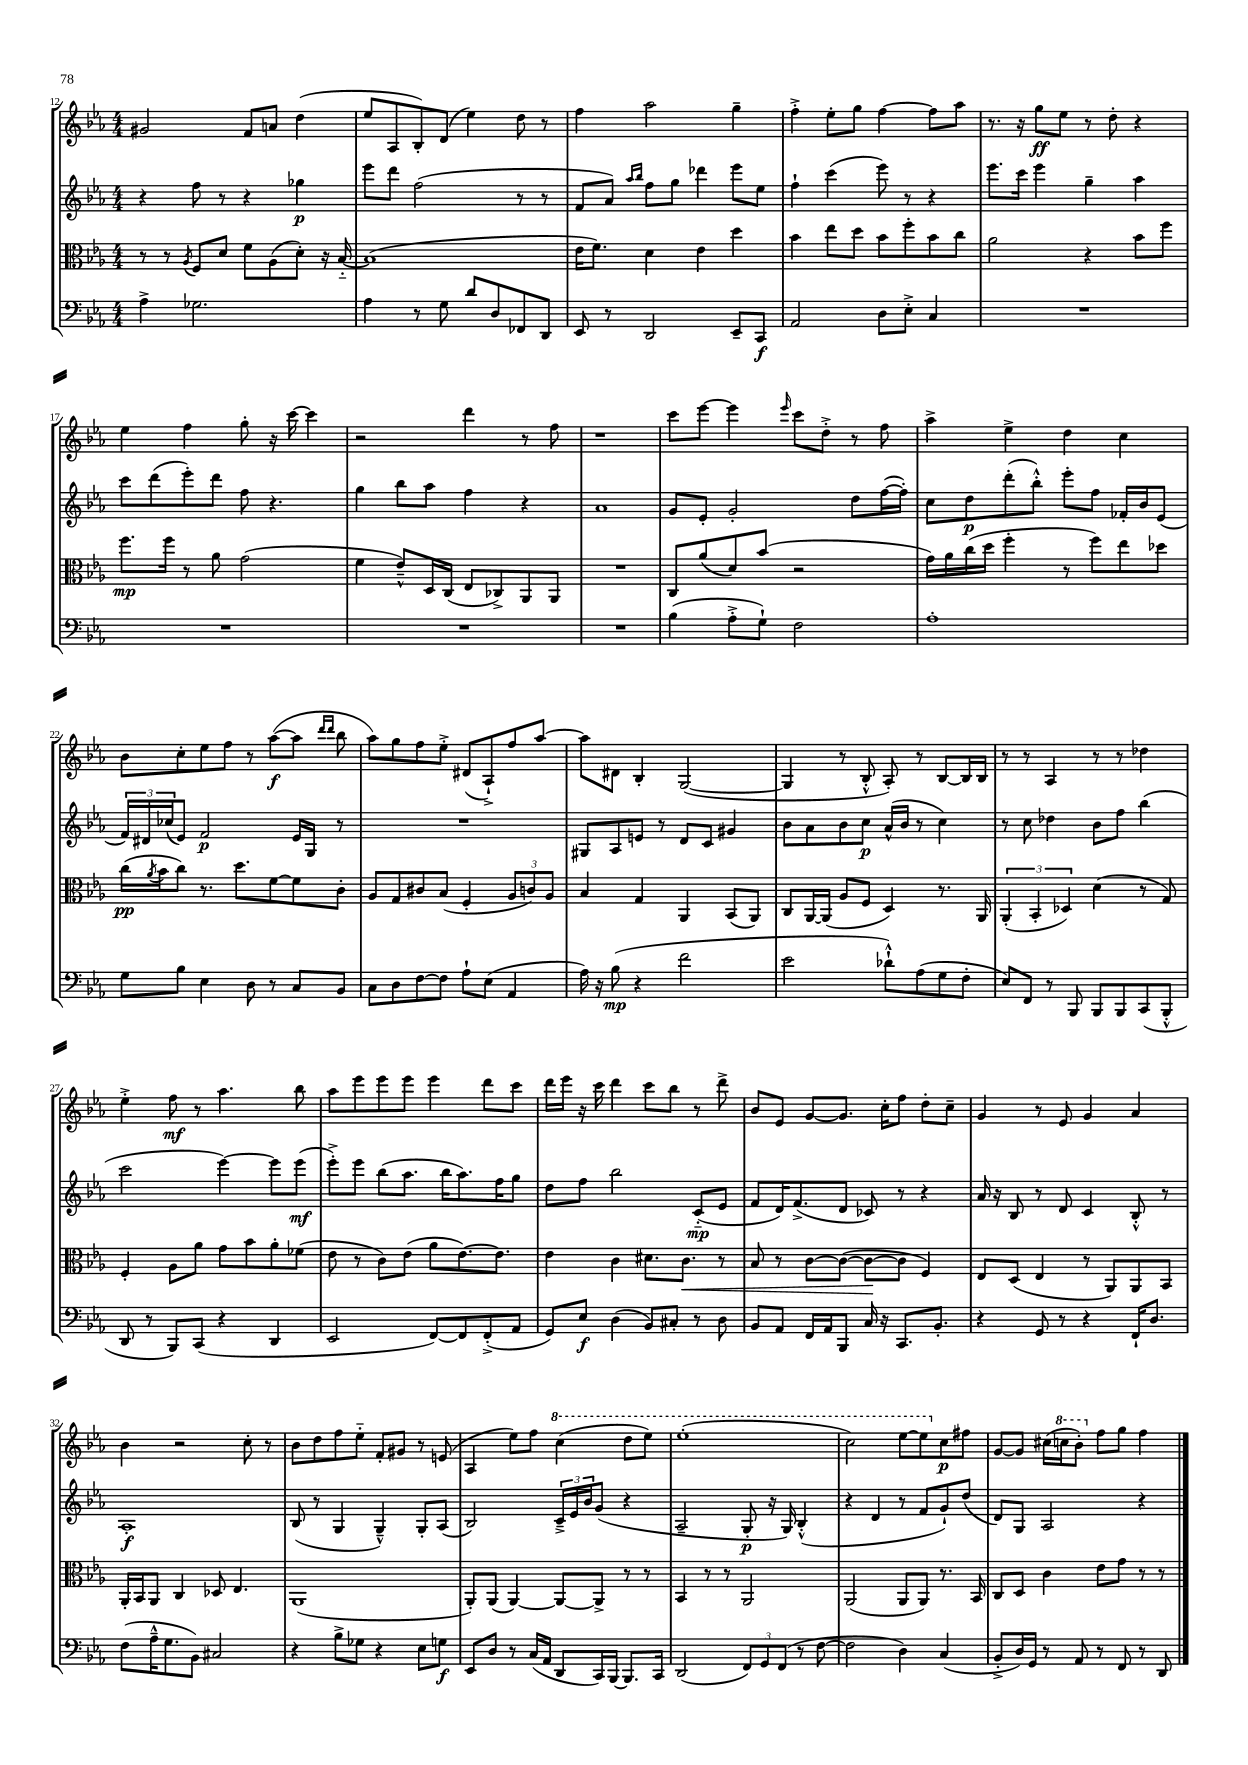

**kern	**kern	**kern	**kern
*staff4	*staff3	*staff2	*staff1
*clefF4	*clefC3	*clefG2	*clefG2
*k[b-e-a-]	*k[b-e-a-]	*k[b-e-a-]	*k[b-e-a-]
*M4/4	*M4/4	*M4/4	*M4/4
4A-^	8r	4r	2g#
.	8r	.	.
.	8qA-	.	.
2.G-	8F	8ff	.
.	8d	8r	.
.	8f	4r	8f
.	(8A-	.	8a
.	8d')	4gg-	(4dd
.	16r	.	.
.	[16B-'~	.	.
=	=	=	=
4A-	(1B-]	8eee-	8ee-
.	.	8ddd	8A-
8r	.	(2ff	8B-')
8G	.	.	(8d
8d	.	.	4ee-)
8D	.	.	.
8FF-	.	8r	8dd
8DD	.	8r	8r
=	=	=	=
8EE-	16e-	8f	4ff
.	8.f)	.	.
8r	.	8a-)	.
.	.	16qqaa-	.
.	.	16qqbb-	.
2DD	4d	8ff	2aa-
.	.	8gg	.
.	4e-	4ddd-	.
8EE-~	4dd	8eee-	4gg~
8CC	.	8ee-	.
=	=	=	=
2AA-	4b-	4ff`	4ff'^
.	8ee-	(4ccc	8ee-'
.	8dd	.	8gg
8D	8b-	8eee-)	[4ff
8E-'^	8ff'	8r	.
4C	8b-	4r	8ff]
.	8cc	.	8aa-
=	=	=	=
1r	2a-	8.eee-	8.r
.	.	16ccc	16r
.	.	4eee-	8gg
.	.	.	8ee-
.	4r	4gg~	8r
.	.	.	8dd'
.	8b-	4aa-	4r
.	8ff	.	.
=	=	=	=
1r	8.ff	8ccc	4ee-
.	.	(8ddd	.
.	16ff	.	.
.	8r	8eee-')	4ff
.	8a-	8ddd	.
.	(2g	8ff	8gg'
.	.	4.r	16r
.	.	.	[16ccc
.	.	.	4ccc]
=	=	=	=
1r	4f	4gg	2r
.	8e-~^^)	8bb-	.
.	16D	8aa-	.
.	(16C	.	.
.	8E-	4ff	4ddd
.	8C-^)	.	.
.	8AA-	4r	8r
.	8AA-	.	8ff
=	=	=	=
1r	1r	1a-	1r
=	=	=	=
(4B-	8C	8g	8ccc
.	(8a-	8e-'	[8eee-
8A-'^	8d)	2g'	4eee-]
8G`)	(8b-	.	.
.	.	.	16qqeee-
2F	2r	.	8ccc
.	.	.	8dd'^
.	.	8dd	8r
.	.	([16ff	8ff
.	.	16ff'])	.
=	=	=	=
1A-'	16g)	8cc	4aa-^
.	16a-	.	.
.	(16cc	8dd	.
.	16dd	.	.
.	4ff'	(8ddd'	4ee-^
.	.	8bb-'^^)	.
.	8r	8eee-'	4dd
.	8ff)	8ff	.
.	8ee-	16f-'	4cc
.	.	16b-	.
.	8dd-	(8e-	.
=	=	=	=
8G	(16cc	24f)	8b-
.	.	24d#	.
.	8qa-	.	.
.	16b-	.	.
.	.	(24cc-	.
8B-	8cc)	8e-)	8cc'
4E-	8.r	2f	8ee-
.	.	.	8ff
.	8.dd	.	.
8D	.	.	8r
8r	[8f	.	([8aa-
8C	8f]	16e-	8aa-]
.	.	16G	.
.	.	.	16qqddd
.	.	.	16qqddd
8BB-	8c'	8r	8bb-
=	=	=	=
8C	8A-	1r	8aa-)
8D	8G	.	8gg
[8F	8c#	.	8ff
8F]	(8B-	.	8ee-'^
8A-`	4F'	.	(8d#
(8E-	.	.	8A-`^)
4AA-	12A-	.	8ff
.	12c)	.	.
.	.	.	[8aa-
.	12A-	.	.
=	=	=	=
16A-)	4B-	8G#	8aa-]
16r	.	.	.
(8B-	.	8A-	8d#
4r	4G	8e	4B-'
.	.	8r	.
2f	4AA-	8d	([2G
.	.	8c	.
.	(8BB-	4g#	.
.	8AA-)	.	.
=	=	=	=
2e-	8C	8b-	4G]
.	[16AA-	8a-	.
.	(16AA-]	.	.
.	8A-	8b-	8r
.	8F	8cc	8B-'^^
8d-`^^)	4D)	(16a-^^	8A-')
.	.	16b-	.
(8A-	.	8r	8r
8G	8.r	4cc)	[8B-
8F'	.	.	16B-]
.	16AA-	.	16B-
=	=	=	=
8E-)	(6AA-'	8r	8r
8FF	.	8cc	8r
.	6BB-'	.	.
8r	.	4dd-	4A-
.	6D-)	.	.
8BBB-	.	.	.
8BBB-	(4d	8b-	8r
8BBB-	.	8ff	8r
(8CC	8r	(4bb-	4dd-
8BBB-'^^	8G)	.	.
=	=	=	=
8DD	4F'	2ccc	4ee-'^
8r	.	.	.
8BBB-)	8A-	.	8ff
(8CC	8a-	.	8r
4r	8g	[4eee-)	4.aa-
.	8b-	.	.
4DD	8a-'	8eee-]	.
.	(8f-	(8eee-	8bb-
=	=	=	=
2EE-	8e-	8eee-'^)	8aa-
.	8r	8eee-	8eee-
.	8c)	(8bb-	8eee-
.	(8e-	8.aa-	8eee-
[8FF)	8a-	.	4eee-
.	.	16bb-	.
8FF]	[8.e-)	8.aa-)	.
(8FF'^	.	.	8ddd
.	8.e-]	16ff	.
8AA-	.	8gg	8ccc
=	=	=	=
8GG)	4e-	8dd	16ddd
.	.	.	16eee-
8E-	.	8ff	16r
.	.	.	16ccc
(4D	4c	2bb-	4ddd
8BB-)	8.d#	.	8ccc
8C#'	.	.	8bb-
.	8.c	.	.
8r	.	(8c'~	8r
8D	8r	8e-	8ddd^
=	=	=	=
8BB-	8B-	8f	8b-
8AA-	8r	16d)	8e-
.	.	(8.f^	.
16FF	[8c	.	[8g
16AA-	.	.	.
8BBB-	(8c_	8d	8.g]
16C	8c_	8c-)	.
16r	.	.	16cc'
8.CC	8c]	8r	8ff
.	4F)	4r	8dd'
8.BB-'	.	.	.
.	.	.	8cc~
=	=	=	=
4r	8E-	16a-	4g
.	.	16r	.
.	(8D	8B-	.
8GG	4E-	8r	8r
8r	.	8d	8e-
4r	8r	4c	4g
.	8AA-)	.	.
16FF`	8AA-	8B-'^^	4a-
8.D	.	.	.
.	8BB-	8r	.
=	=	=	=
(8F	16AA-'	1A-'	4b-
.	16BB-	.	.
16A-~^^	8AA-	.	.
8.G	.	.	.
.	4C	.	2r
8BB-)	.	.	.
2C#	8D-	.	.
.	4.E-	.	.
.	.	.	8cc'
.	.	.	8r
=	=	=	=
4r	(1AA-	(8B-	8b-
.	.	8r	8dd
8B-^	.	4G	8ff
8G-	.	.	8ee-'~
4r	.	4G~^^)	8f'
.	.	.	8g#
8E-	.	8G'	8r
8G	.	(8A-	(8e
=	=	=	=
8EE-	8AA-')	2B-)	4A-
8D	(8AA-	.	.
8r	[4AA-)	.	8ee-)
(16C	.	.	8ff
16AA-	.	.	.
8DD	8AA-_	24c~^	(4ccc
.	.	24e-	.
.	.	24b-	.
16CC)	8AA-^]	(8g	.
[16BBB-	.	.	.
8.BBB-]	8r	4r	8ddd
.	8r	.	8eee-)
16CC	.	.	.
=	=	=	=
(2DD	4BB-	2A-~	(1eee-'
.	8r	.	.
.	8r	.	.
12FF)	2AA-	8G'	.
12GG	.	.	.
.	.	16r	.
(12FF	.	.	.
.	.	16G)	.
8r	.	(4B-'^^	.
[8F	.	.	.
=	=	=	=
2F]	(2AA-	4r	2ccc)
.	.	4d	.
4D)	8AA-	8r	[8eee-
.	8AA-)	8f	8eee-]
(4C	8.r	8g`)	8cc
.	.	(8dd	8ff#
.	16BB-	.	.
=	=	=	=
8BB-'^	8C	8d)	[8g
16D)	8D	8G	8g]
16GG	.	.	.
8r	4c	2A-	(16cc#
.	.	.	16ccc
8AA-	.	.	8bb-')
8r	8e-	.	8ff
8FF	8g	.	8gg
8r	8r	4r	4ff
8DD	8r	.	.
==	==	==	==
*-	*-	*-	*-
